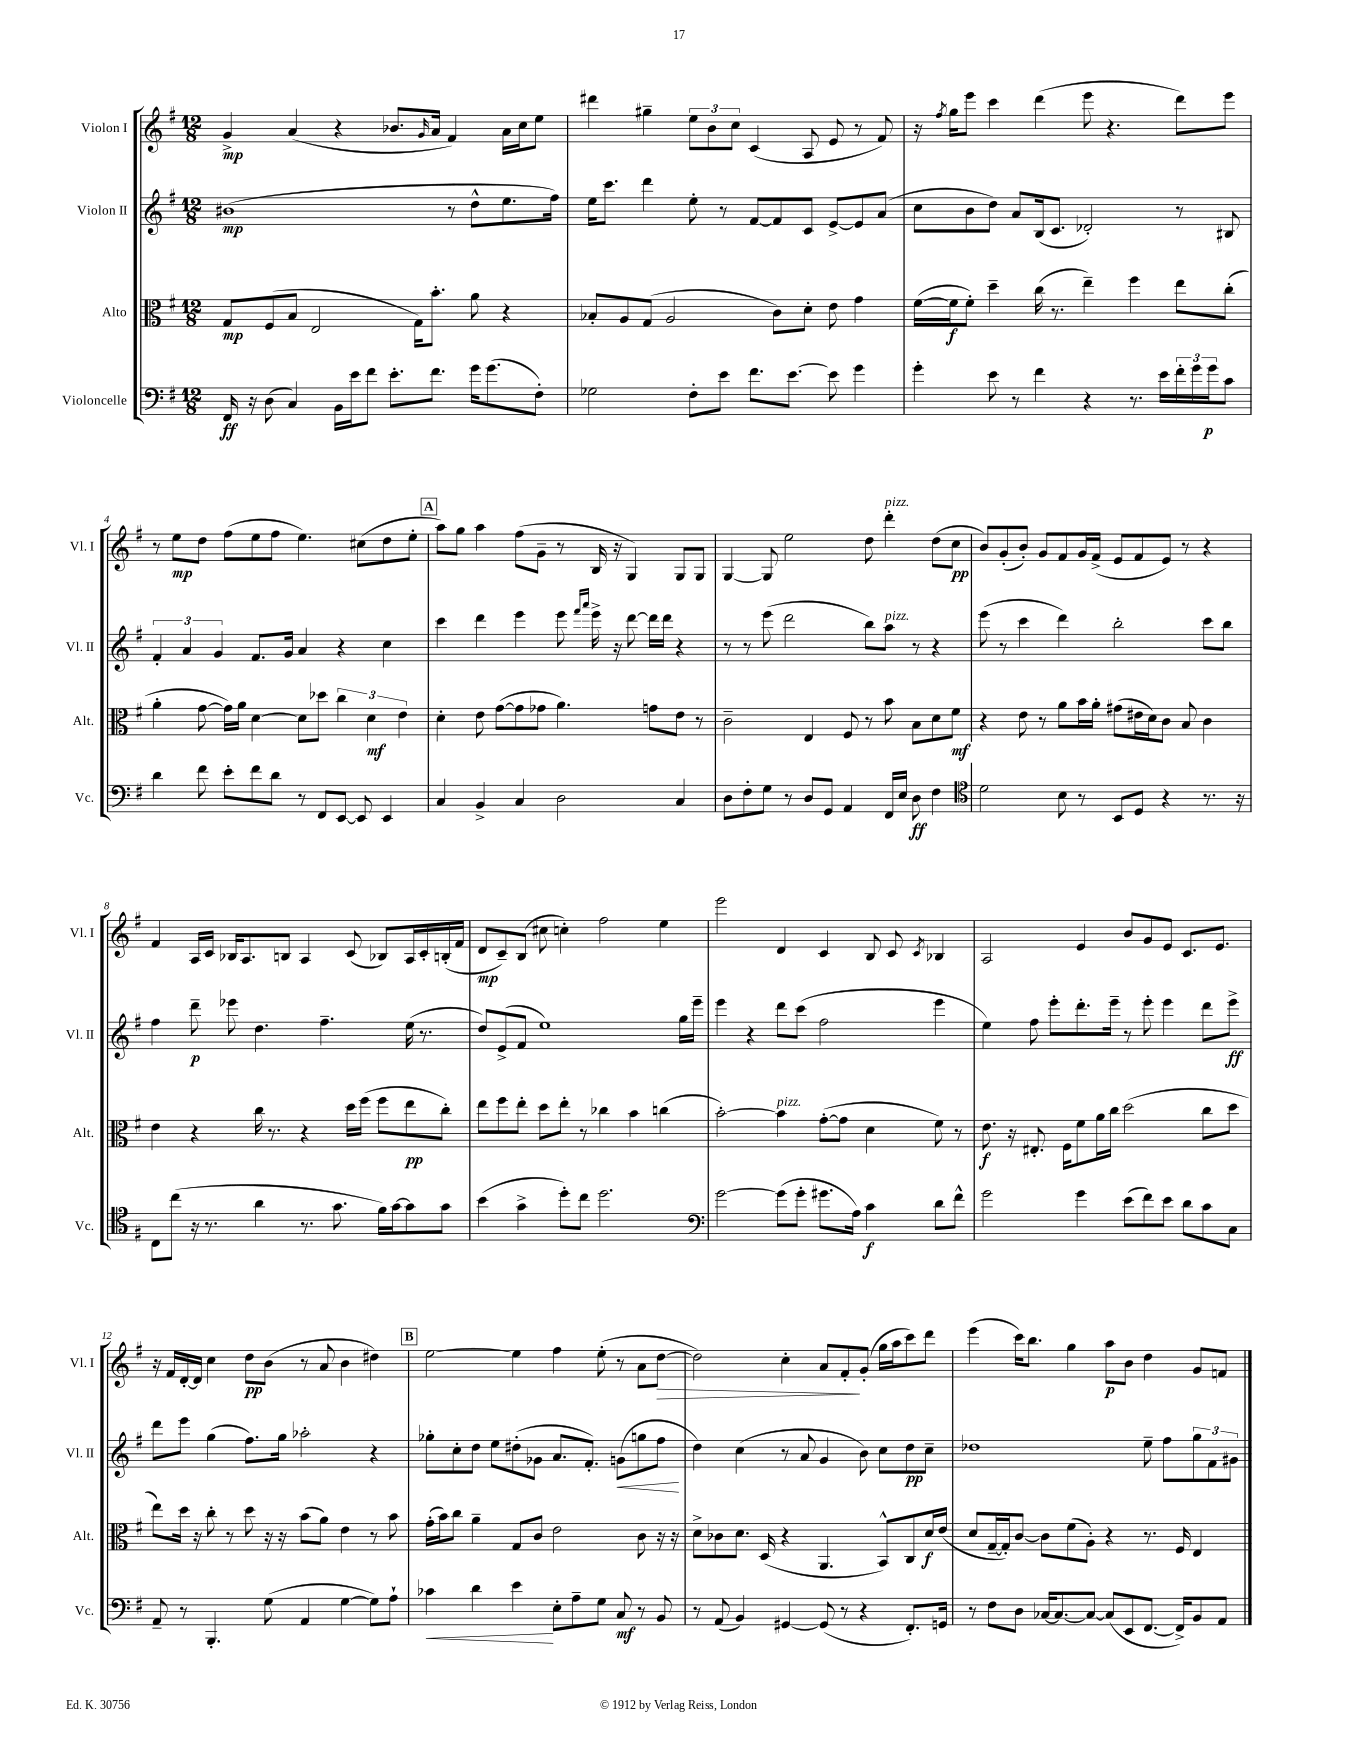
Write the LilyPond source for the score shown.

<<
\new StaffGroup <<
\new Staff = "s0" \with { instrumentName = "Violon I" shortInstrumentName = "Vl. I" } {
    \clef treble \key g \major \numericTimeSignature \time 12/8
    g'4->\mp a'4( r4 bes'8. \grace { g'16 } a'16 fis'4) a'16 c''16 e''8 |
    dis'''4 gis''4-- \tuplet 3/2 { e''8 b'8 c''8 } c'4( a8 e'8 r8 fis'8) |
    r16 \acciaccatura { fis''8 } g''16 e'''8 c'''4 d'''4( e'''8 r4. d'''8) e'''8 |
    r8 e''8\mp d''8 fis''8( e''8 fis''8 e''4.) cis''8( d''8 e''8-. |
    \mark \markup { \box "A" } a''8) g''8 a''4 fis''8( g'8-- r8 b16 r16 g4) g8 g8 |
    g4~ g8 e''2 d''8 d'''4-.^\markup { \italic "pizz." } d''8( c''8\pp |
    b'8) g'8-.( b'8-.) g'8 fis'8 g'16 fis'16->( e'8 fis'8 e'8) r8 r4 |
    fis'4 a16 c'16 bes16 a8. b8 a4 c'8( bes8) a16 c'16-. b16-.( fis'16 |
    d'8\mp c'8--) b8( cis''8 c''4-.) fis''2 e''4 |
    e'''2 d'4 c'4 b8 c'8 \acciaccatura { c'8 } bes4 |
    a2 e'4 b'8 g'8 e'8 c'8. e'8. |
    r16 fis'16 d'16~-. d'16 c''4 d''8\pp b'8( r8 a'8 b'4 dis''4) |
    \mark \markup { \box "B" } e''2~ e''4 fis''4 e''8-.( r8 a'8 d''8~\> |
    d''2) c''4-. a'8 fis'8-.\! g'8-.( g''16 a''16 c'''8) d'''8 |
    e'''4( c'''16) b''8. g''4 a''8\p b'8 d''4 g'8 f'8 \bar "|." |
}
\new Staff = "s1" \with { instrumentName = "Violon II" shortInstrumentName = "Vl. II" } {
    \clef treble \key g \major \numericTimeSignature \time 12/8
    bis'1\mp( r8 d''8-^ e''8. fis''16) |
    e''16 c'''8. d'''4 e''8-. r8 fis'8~ fis'8 c'8 e'8~-> e'8 a'8( |
    c''8 b'8 d''8) a'8 b16( c'8. des'2-.) r8 bis8 |
    \tuplet 3/2 { fis'4-. a'4 g'4 } fis'8. g'16 a'4 r4 c''4 |
    \mark \markup { \box "A" } c'''4 d'''4 e'''4 e'''8 \grace { fis'''16 a'''16 } e'''16-> r16 d'''8~ d'''16 d'''16 r4 |
    r8 r8 e'''8( d'''2 b''8) a''8^\markup { \italic "pizz." } r8 r4 |
    e'''8( r8 c'''4 d'''4) b''2-. c'''8 b''8 |
    fis''4 d'''8--\p ees'''8 d''4. fis''4.-- e''16( r8. |
    d''8) e'8->( fis'8 e''1) g''16 e'''16-- |
    e'''4 r4 d'''8 c'''8( fis''2 e'''4 |
    e''4) fis''8 e'''8-. d'''8.-. e'''16-- r8 e'''8-. e'''4 d'''8 e'''8->\ff |
    d'''8 e'''8 g''4( fis''8.) g''16 aes''2-. r4 |
    \mark \markup { \box "B" } ges''8-. c''8-. d''8 e''8 dis''8-.( ges'8 a'8. fis'8.-.) g'8\<( g''8 fis''8\! |
    d''4) c''4( r8 a'8 g'4 b'8) c''8 d''8\pp c''8-- |
    des''1 e''8-- fis''8 \tuplet 3/2 { g''8 fis'8 gis'8 } \bar "|." |
}
\new Staff = "s2" \with { instrumentName = "Alto" shortInstrumentName = "Alt." } {
    \clef alto \key g \major \numericTimeSignature \time 12/8
    g8\mp fis8( b8 e2 g16) b'8.-. a'8 r4 |
    bes8-. a8 g8( a2 c'8) d'8-. e'8 g'4 |
    fis'16~( fis'16\f fis'8-.) d''4-- c''16( r8. e''4--) fis''4 e''8 c''8-.( |
    a'4-. g'8~ g'16) a'16 d'4~ d'8 des''8 \tuplet 3/2 { c''4 d'4\mf e'4 } |
    \mark \markup { \box "A" } d'4-. e'8 g'8~( g'8 ges'8 a'4.) g'8 e'8 r8 |
    c'2-- e4 fis8 r8 b'8 b8 d'8 fis'8\mf |
    r4 e'8 r8 a'8 b'16 a'16-. gis'8( eis'16 d'16) c'8 b8 c'4 |
    e'4 r4 c''16 r8. r4 d''16 fis''16( fis''8 e''8\pp c''8-.) |
    e''8 fis''8 e''8-. d''8 e''8-. r8 ces''4 b'4 c''4( |
    b'2~-.) b'4^\markup { \italic "pizz." } g'8~-.( g'8 d'4 fis'8) r8 |
    e'8.\f r16 eis8.-. fis16 fis'8 a'16 c''16 d''2( c''8 d''8 |
    e''8) d''16 r16 c''8-. r8 d''8 r16 r16 b'8( a'8) e'4 r8 b'8 |
    \mark \markup { \box "B" } g'16-.( b'16) c''8 a'4-- g8 c'8 e'2 c'8 r16 r16 |
    d'8-> ces'8 d'8. d16( r4 a,4. b,8-^) c8 d'16\f e'16( |
    d'8 g16~-- g16-.) c'8~ c'8 fis'8( a8-.) r4 r8. fis16 e4 \bar "|." |
}
\new Staff = "s3" \with { instrumentName = "Violoncelle" shortInstrumentName = "Vc." } {
    \clef bass \key g \major \numericTimeSignature \time 12/8
    fis,16\ff r16 d8( c4) b,16 e'16 fis'8 e'8.-. fis'8. g'16 g'8.( fis8-.) |
    ges2 fis8-. e'8 fis'8. e'8.~ e'8 g'4 |
    g'4-. e'8 r8 fis'4 r4 r8. e'16 \tuplet 3/2 { fis'16-. g'16 g'16\p } c'8 |
    d'4 fis'8 e'8-. fis'8 d'8 r8 fis,8 e,8~ e,8 e,4 |
    \mark \markup { \box "A" } c4 b,4-> c4 d2 c4 |
    d8 fis8-. g8 r8 d8 g,8 a,4 fis,16 e16 d8\ff fis4 |
    \clef tenor d'2 b8 r8 b,8 d8 r4 r8. r16 |
    c8 c''8( r16 r8. a'4 r8. g'8. fis'16) g'16~ g'8 g'8 |
    b'4( g'4-> d''8-.) c''8 d''2. |
    \clef bass g'2~ g'8( g'8-. gis'8. a16) c'4\f d'8 fis'8-^ |
    g'2 g'4 e'8( fis'8) e'8 d'8 c'8 c8 |
    a,8-- r8 b,,4.-. g8( a,4 g4~ g8) a8-! |
    \mark \markup { \box "B" } ces'4\< d'4 e'4\! e8-. a8-- g8 c8\mf r8 b,8 |
    r8 a,8( b,4) gis,4~ gis,8( r8 r4 fis,8.-.) g,16 |
    r8 fis8 d8 ces16~ ces8.~ ces8~ ces8( e,8 fis,8.~ fis,16->) b,8 a,8 \bar "|." |
}
>>
>>
